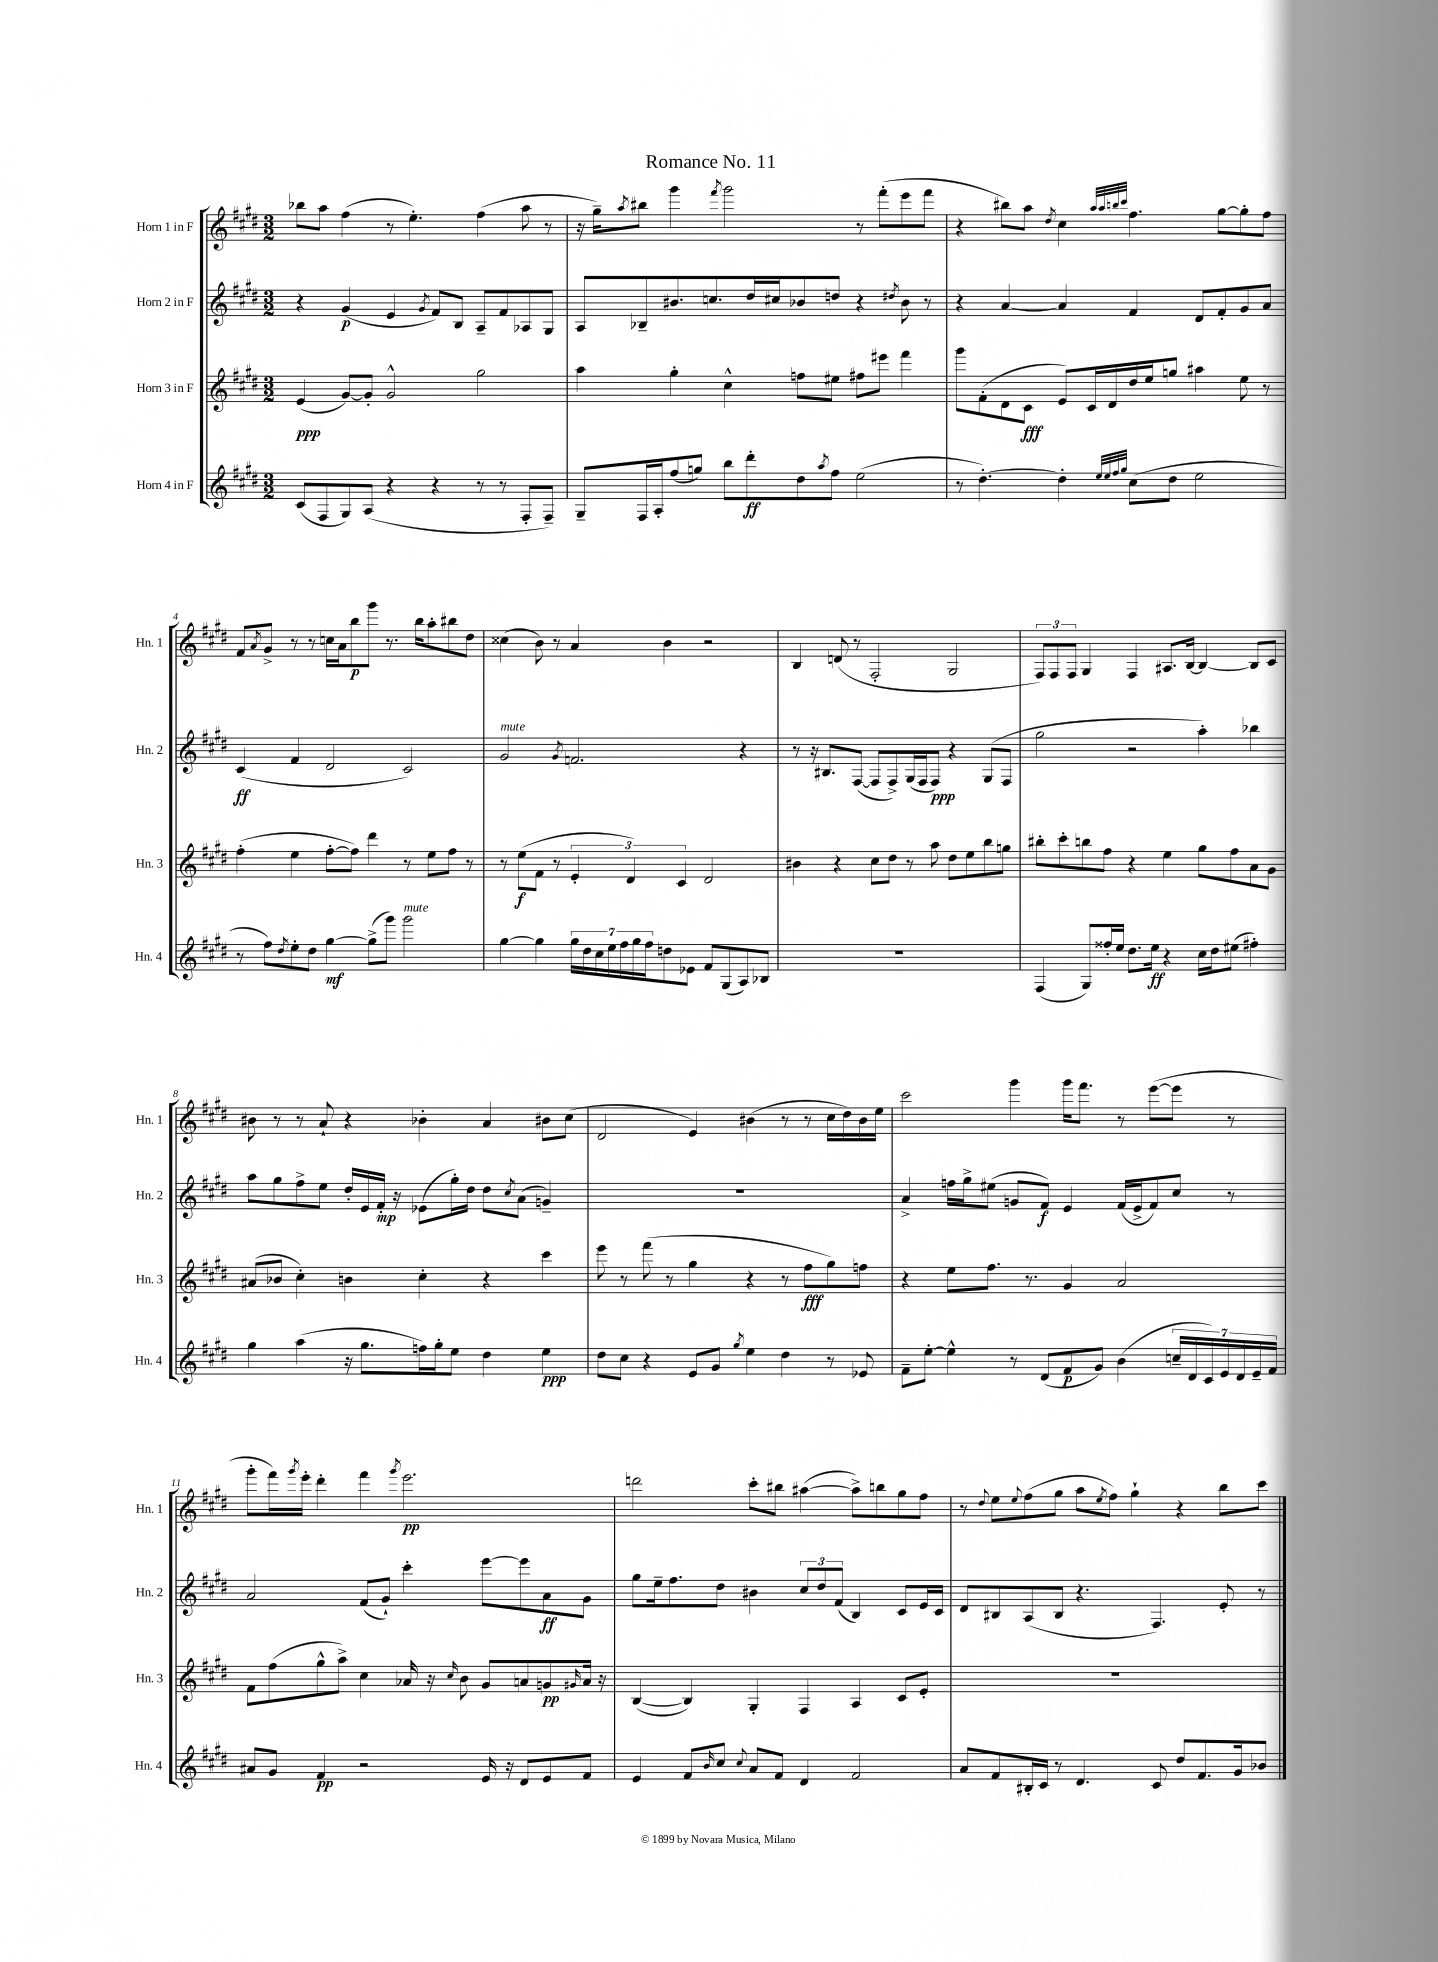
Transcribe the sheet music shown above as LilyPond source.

\header { title = "Romance No. 11" }
<<
\new StaffGroup <<
\new Staff = "s0" \with { instrumentName = "Horn 1 in F" shortInstrumentName = "Hn. 1" } {
    \clef treble \key e \major \numericTimeSignature \time 3/2
    bes''8 a''8 fis''4( r8 e''4.-.) fis''4( a''8 r8 |
    r16 gis''16--) \acciaccatura { a''8 } bis''8 gis'''4 \acciaccatura { fis'''8 } gis'''2 r8 fis'''8-.( e'''8 fis'''8 |
    r4 bis''8) a''8 \acciaccatura { dis''8 } cis''4 \grace { a''32 a''32 b''32 cis'''32 } fis''4. gis''8~ gis''8-. fis''8 |
    fis'8 \acciaccatura { a'8 } gis'8-> r8 r8 c''16 a'16 b''8\p gis'''8 r8. b''16 a''8-. bis''8 dis''8 |
    cisis''4( b'8) r8 a'4 b'4 r2 |
    b4 d'8( r8 fis2-. gis2 |
    \tuplet 3/2 { fis8) fis8 fis8 } gis4 fis4 ais8. b16~ b4~ b8 cis'8 |
    bis'8 r8 r8 a'8-! r4 bes'4-. a'4 bis'8 cis''8( |
    dis'2 e'4) bis'4( r8 r8 cis''16 dis''16) bis'16 e''16 |
    cis'''2 gis'''4 gis'''16 fis'''8. r8 e'''8~( e'''8 r8 |
    gis'''8-. fis'''16) \acciaccatura { gis'''8 } e'''16-. dis'''4-. fis'''4 \acciaccatura { gis'''8 } e'''2.\pp |
    d'''2 cis'''8-. bis''8 ais''4~( ais''8->) b''8 gis''8 fis''8 |
    r8 \appoggiatura { dis''8 } e''8 \appoggiatura { e''8 } fis''8( gis''8 a''8 \acciaccatura { e''8 } fis''8) gis''4-! r4 b''8 cis'''8 \bar "|." |
}
\new Staff = "s1" \with { instrumentName = "Horn 2 in F" shortInstrumentName = "Hn. 2" } {
    \clef treble \key e \major \numericTimeSignature \time 3/2
    r4 gis'4\p( e'4 \acciaccatura { gis'8 } fis'8) b8 a8-- fis'8 aes8 gis8 |
    a8 bes8-- bis'8. c''8. dis''16 cis''16 bes'8 d''8 r4 \acciaccatura { dis''8 } bes'8 r8 |
    r4 a'4~ a'4 fis'4 dis'8 fis'8-. gis'8 a'8 |
    cis'4\ff( fis'4 dis'2 cis'2) |
    gis'2^\markup { \italic "mute" } \acciaccatura { gis'8 } f'2. r4 |
    r8 r16 bis8. fis8~( fis8 fis8->) gis16( fis16 fis8\ppp) r4 gis8( fis8 |
    gis''2 r2 a''4-.) bes''4 |
    a''8 gis''8 fis''8-> e''8 dis''16-. e'16 fis'16-.\mp r16 ees'8( gis''16-.) dis''16 dis''8 \acciaccatura { cis''8 } a'8( g'4--) |
    R1. |
    a'4-> f''16 gis''16-> eis''8( g'8 fis'8\f) e'4 fis'16( e'16-> fis'8) cis''8 r8 |
    a'2 fis'8( gis'8-!) cis'''4-. e'''8~ e'''8 a'8\ff gis'8 |
    gis''8 e''16-- fis''8. dis''8 bis'4 \tuplet 3/2 { cis''8 dis''8 fis'8( } b4) cis'8 e'16 cis'16 |
    dis'8 bis8 a8( bis8 r4. fis4.) e'8-. r8 \bar "|." |
}
\new Staff = "s2" \with { instrumentName = "Horn 3 in F" shortInstrumentName = "Hn. 3" } {
    \clef treble \key e \major \numericTimeSignature \time 3/2
    e'4\ppp( gis'8~) gis'8-. gis'2-^ gis''2 |
    a''4 gis''4-. cis''4-^ f''8 eis''8 fis''8 eis'''8 fis'''4 |
    gis'''8 fis'8-.( dis'8 cis'8\fff e'8) cis'16 dis'16 dis''16 e''16 g''8 ais''4 e''8 r8 |
    fis''4-.( e''4 fis''8~-. fis''8) dis'''4 r8 e''8 fis''8 r8 |
    r8 e''8\f( fis'8 r8 \tuplet 3/2 { e'4-. dis'4) cis'4 } dis'2 |
    bis'4 r4 cis''8 dis''8 r8 a''8 dis''8 e''8 b''8 g''8 |
    bis''8-. cis'''8-. b''8 fis''8 r4 e''4 gis''8 fis''8 a'8 gis'8 |
    ais'8( bes'8 cis''4-.) b'4 cis''4-. r4 cis'''4 |
    e'''8 r8 fis'''8( r8 gis''4 r4 r8 fis''8\fff gis''8) f''8 |
    r4 e''8 fis''8. r8. gis'4 a'2 |
    fis'8 fis''8( gis''8-^ a''8->) cis''4 aes'16 r16 \grace { cis''16 } b'8 gis'8 a'8 g'8\pp \grace { gis'16 } a'16 r16 |
    b4~( b4) gis4-. fis4 a4 cis'8 e'8-. |
    R1. \bar "|." |
}
\new Staff = "s3" \with { instrumentName = "Horn 4 in F" shortInstrumentName = "Hn. 4" } {
    \clef treble \key e \major \numericTimeSignature \time 3/2
    cis'8( fis8 gis8) a8( r4 r4 r8 r8 fis8-. fis8--) |
    gis8-- fis16 a16-. fis''8( g''8) b''8 dis'''8-.\ff dis''8 \acciaccatura { a''8 } fis''8 e''2( |
    r8 dis''4.~-.) dis''4-. \grace { e''32 e''32 fis''32 gis''32 } cis''8( dis''8 e''2 |
    r8 fis''8) \acciaccatura { dis''8 } e''8-. dis''8 gis''4~\mf gis''8->( gis'''8) gis'''2^\markup { \italic "mute" } |
    gis''4~ gis''4 \tuplet 7/4 { gis''16 dis''16 cis''16 e''16 fis''16 gis''16 fis''16 } d''8 ees'8 fis'8 gis8( a8) bes8 |
    R1. |
    fis4( gis8) fisis''16-. e''16 dis''8. e''16\ff r4 cis''16 dis''16 eis''8( fis''4-.) |
    gis''4 a''4( r16 gis''8. f''16) gis''16-. e''8 dis''4 e''4\ppp |
    dis''8 cis''8 r4 e'8 gis'8 \acciaccatura { gis''8 } e''4 dis''4 r8 ees'8 |
    fis'8-- e''8~-. e''4-^ r8 dis'8( fis'8\p gis'8) b'4( \tuplet 7/4 { c''16-- dis'16 cis'16) e'16 dis'16 e'16-- fis'16 } |
    ais'8 gis'8 fis'4\pp r2 e'16 r16 dis'8 e'8 fis'8 |
    e'4 fis'8 \grace { b'16 } cis''8 \appoggiatura { cis''8 } a'8 fis'8 dis'4 fis'2 |
    a'8 fis'8 bis16-. cis'16 r8 dis'4. cis'8 dis''8 fis'8. gis'16 bes'8 \bar "|." |
}
>>
>>
